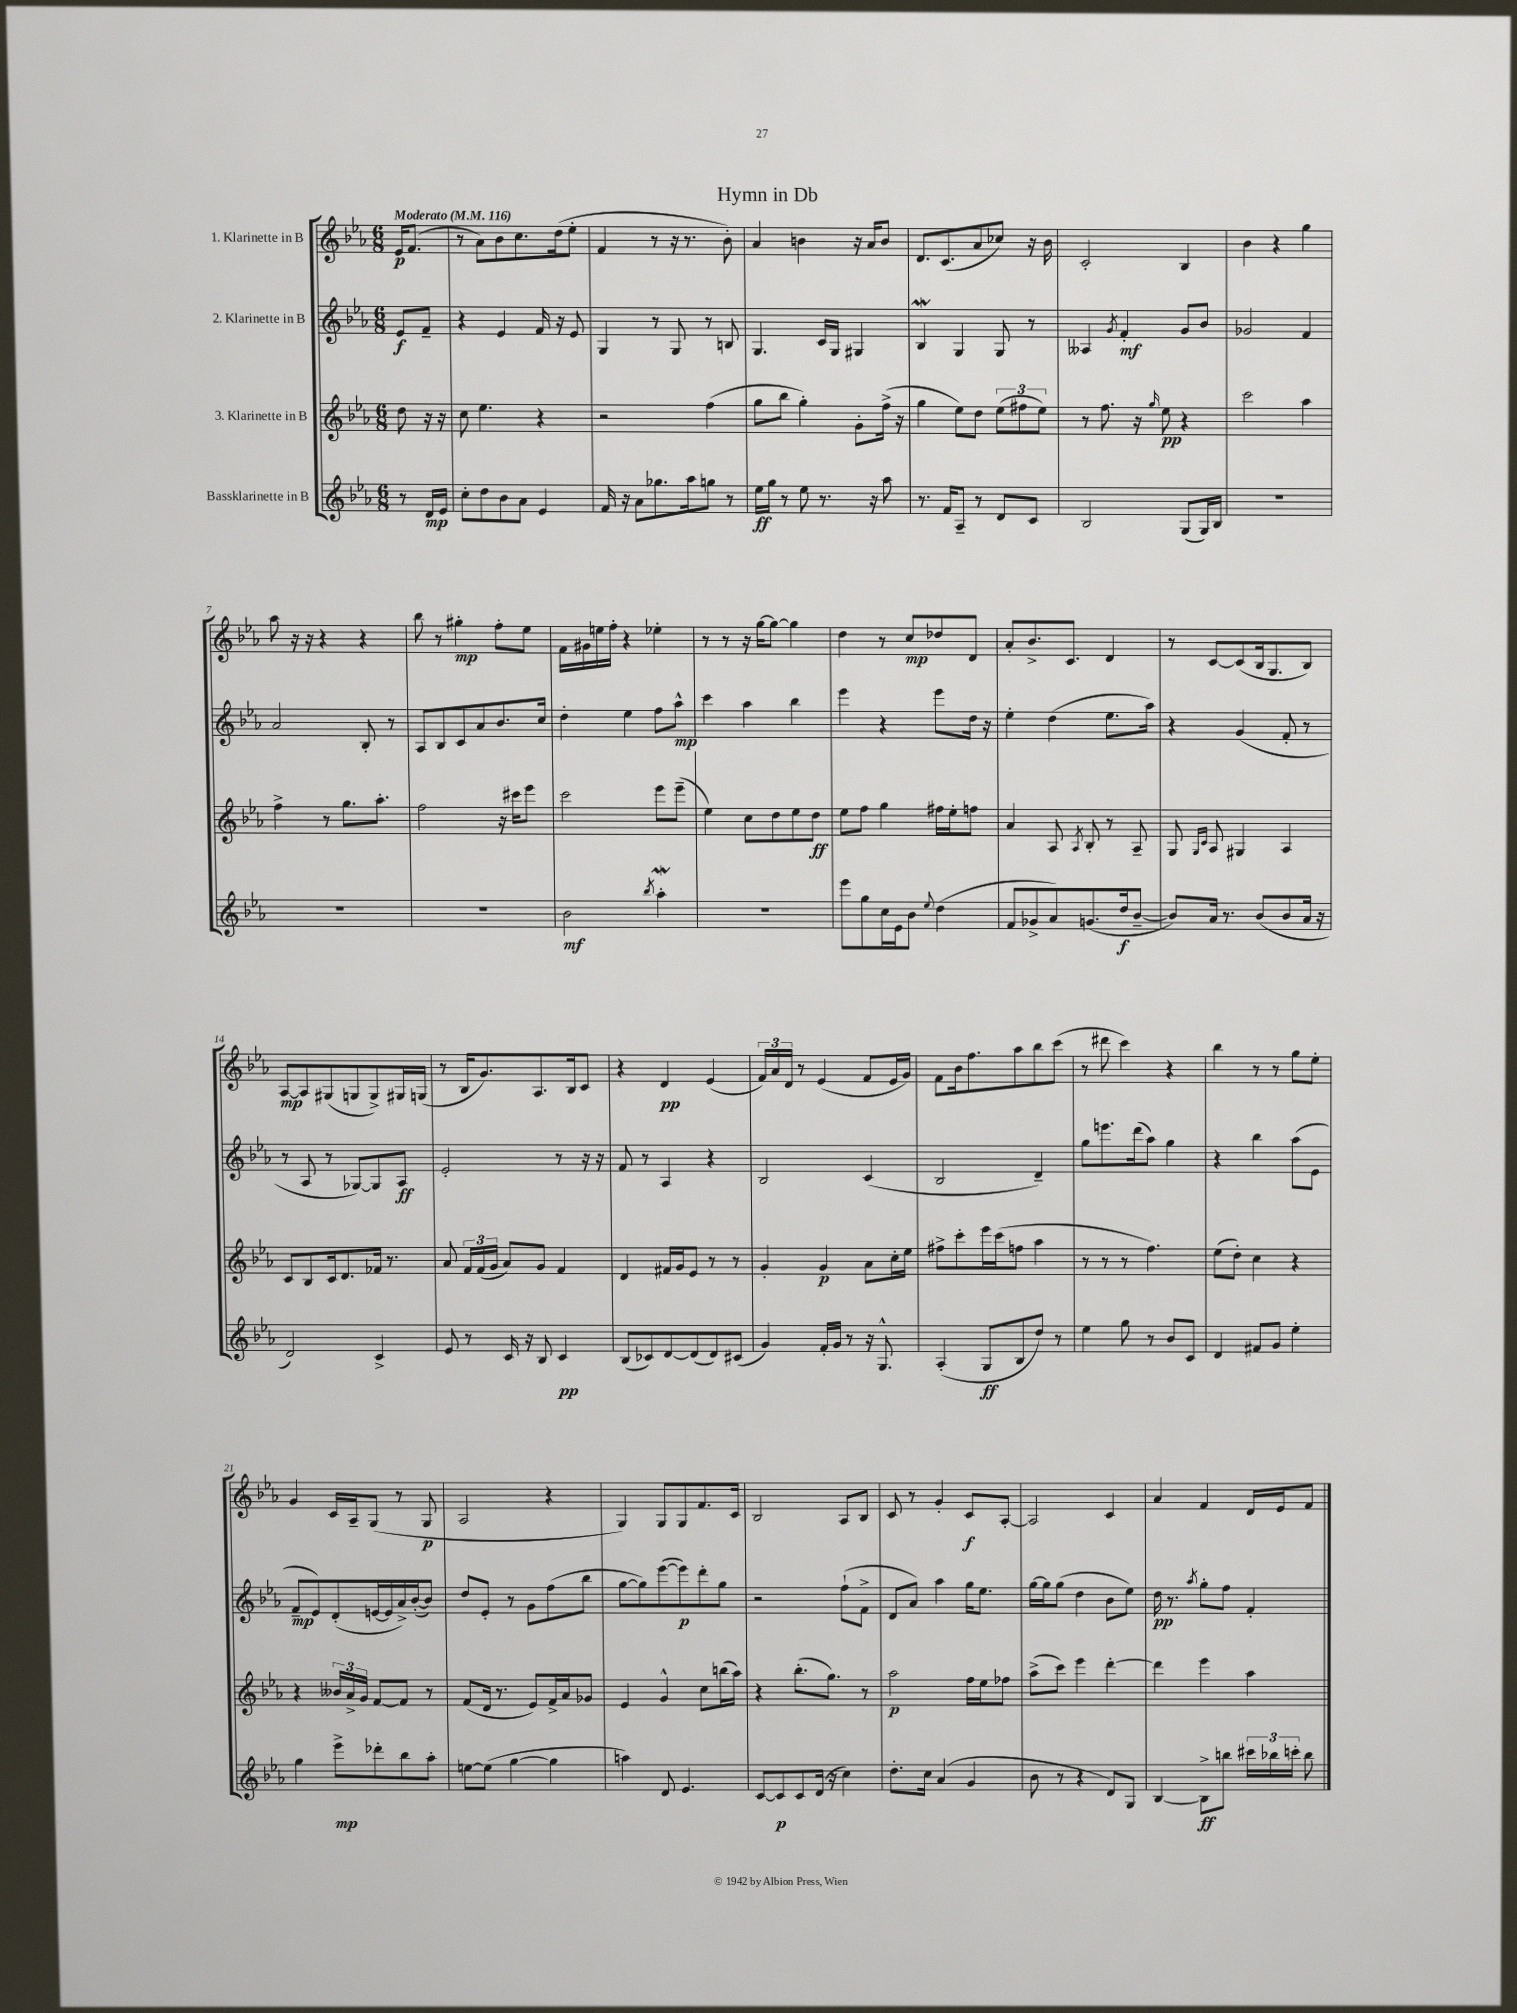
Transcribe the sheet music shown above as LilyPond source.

\header { title = "Hymn in Db" }
<<
\new StaffGroup <<
\new Staff = "s0" \with { instrumentName = "1. Klarinette in B" } {
    \clef treble \key ees \major \numericTimeSignature \time 6/8 \partial 4 \tempo "Moderato" 4 = 116
    \autoBeamOff ees'16[\p f'8.]( |
    r8 aes'8[) bes'8 c''8. d''16( ees''8]-. |
    f'4 r8 r16 r8. bes'8-.) |
    aes'4 b'4 r16 aes'16[ b'8] |
    d'8.[ c'8.( aes'8 ces''8]) r16 bes'16 |
    c'2-. bes4 |
    bes'4 r4 g''4 |
    aes''8 r16 r16 r4 r4 |
    bes''8 r8 gis''4-.\mp f''8[-. ees''8] |
    f'16[ gis'16 e''16 f''16]-. r4 ees''4-. |
    r8 r8 r16 g''16[~ g''8]~ g''4 |
    d''4 r8 c''8[\mp des''8 d'8] |
    aes'8[-. bes'8.-> c'8.] d'4 |
    r8 c'8[~ c'8( bes16 g8. bes8]) |
    aes8[~\mp aes8 gis8( g8 g8->) gis16 g16]( |
    r8 bes16[ g'8.) aes8. bes16 c'8] |
    r4 d'4\pp ees'4( |
    \tuplet 3/2 { f'16[) aes'16 d'16] } r8 ees'4( f'8[ ees'16 g'16]) |
    f'8[ bes'16 f''8. aes''8 bes''8 c'''8]( |
    r8 dis'''8 c'''4) r4 |
    bes''4 r8 r8 g''8[ ees''8]-. |
    g'4 c'16[ aes16-- g8]( r8 g8\p |
    aes2 r4 |
    g4) g8[ g8 f'8. c'16] |
    bes2 aes8[ bes8] |
    c'8 r8 g'4-. c'8[\f aes8]~-. |
    aes2 c'4 |
    aes'4 f'4 d'16[ ees'16 f'8] \bar "|." |
}
\new Staff = "s1" \with { instrumentName = "2. Klarinette in B" } {
    \clef treble \key ees \major \numericTimeSignature \time 6/8 \partial 4
    \autoBeamOff ees'8[\f f'8]-- |
    r4 ees'4 f'16 r16 ees'8 |
    g4 r8 g8 r8 b8 |
    g4. c'16[ g16] gis4 |
    bes4\mordent g4 g8 r8 |
    aeses4 \acciaccatura { g'8 } f'4-.\mf g'8[ bes'8] |
    ges'2 f'4 |
    aes'2 bes8-. r8 |
    aes8[ bes8 c'8 aes'8 bes'8. c''16] |
    d''4-. ees''4 f''8[ aes''8]-^\mp |
    c'''4 aes''4 bes''4 |
    ees'''4 r4 ees'''8[ d''16] r16 |
    ees''4-. d''4( ees''8.[ aes''16]) |
    r4 g'4( f'8-. r8 |
    r8 aes8 r8 ges8[~) ges8 aes8]\ff |
    ees'2-. r8 r16 r16 |
    f'8 r8 aes4 r4 |
    bes2 c'4( |
    bes2 d'4--) |
    g''8[ e'''8. d'''16( aes''8]) g''4 |
    r4 bes''4 aes''8[( ees'8] |
    f'8[--\mp ees'8) d'8-.( e'16~ e'16 aes'16->) bes'16~-.( bes'8]) |
    d''8[ ees'8]-. r8 g'8[ f''8( bes''8] |
    g''8[~ g''8) ees'''8~( ees'''8\p) d'''8-. g''8] |
    r2 f''8[-!( f'8]-> |
    d'8[ aes'8]) aes''4 g''16[ ees''8.] |
    g''16[~ g''16 g''8]( d''4 bes'8[ ees''8]) |
    d''16\pp r8. \acciaccatura { aes''8 } g''8[-. f''8] f'4-. \bar "|." |
}
\new Staff = "s2" \with { instrumentName = "3. Klarinette in B" } {
    \clef treble \key ees \major \numericTimeSignature \time 6/8 \partial 4
    \autoBeamOff d''8 r16 r16 |
    c''8 ees''4. r4 |
    r2 f''4( |
    g''8[ bes''8] g''4-.) g'8[-. f''16]->( r16 |
    g''4 ees''8[) d''8] \tuplet 3/2 { ees''8[( fis''8 ees''8]) } |
    r8 f''8. r16 \grace { g''16 } ees''8\pp r4 |
    c'''2 aes''4 |
    f''4-> r8 g''8.[ aes''8.]-. |
    f''2 r16 cis'''16[ ees'''8] |
    c'''2 ees'''8[ ees'''8]--( |
    ees''4) c''8[ d''8 ees''8 d''8]\ff |
    ees''8[ f''8] g''4 fis''16[ ees''16-. f''8] |
    aes'4 aes8 \acciaccatura { aes8 } bes8-. r8 aes8-- |
    g8 \grace { g16[ c'16] } aes8 gis4 aes4 |
    c'8[ bes8 c'16 d'8. fes'16] r8. |
    aes'8 \tuplet 3/2 { f'16[ f'16( g'16] } aes'8[) g'8] f'4 |
    d'4 fis'16[ g'16 ees'8] r8 r8 |
    g'4-. g'4\p aes'8[ c''16-. ees''16] |
    fis''8[-> c'''8-. ees'''16 c'''16( f''8] aes''4 |
    r8 r8 r8 f''4.) |
    ees''8[( d''8]-.) c''4 r4 |
    r4 \tuplet 3/2 { beses'16[ aes'16-> g'16] } f'8[~ f'8] r8 |
    f'8[( d'16] r8. ees'8[) f'16-> aes'16 ges'8] |
    ees'4 g'4-^ c''8[ b''16( aes''16]) |
    r4 bes''8.[-.( g''8.]) r8 |
    aes''2\p f''16[ ees''16 fes''8] |
    aes''8[->( c'''8]) ees'''4 d'''4~-. |
    d'''4 ees'''4 aes''4 \bar "|." |
}
\new Staff = "s3" \with { instrumentName = "Bassklarinette in B" } {
    \clef treble \key ees \major \numericTimeSignature \time 6/8 \partial 4
    \autoBeamOff r8 d'16[\mp ees'16] |
    c''8[-. d''8 bes'8 aes'8] ees'4 |
    f'16 r16 aes'8[ ges''8. aes''16 g''8] r8 |
    ees''16[\ff g''16] r8 ees''8 r8. r16 aes''8 |
    r8. f'16[ aes8]-- r8 d'8[ c'8] |
    bes2 g8[( g16) bes16] |
    R2. |
    R2. |
    R2. |
    bes'2\mf \acciaccatura { bes''8 } aes''4-.\mordent |
    R2. |
    ees'''8[ g''8 c''16 ees'16 bes'8] \appoggiatura { ees''8 } d''4( |
    f'8[ ges'8-> aes'8) g'8.( d''16\f bes'8]~-- |
    bes'8[) aes'16] r8. bes'8[( bes'8 aes'16] r16 |
    d'2) c'4-> |
    ees'8 r8 c'16 r16 bes8 c'4\pp |
    bes8[( ces'8) d'8~ d'8( d'8) cis'8]( |
    g'4) f'16[-. g'16] r8 r16 g8.-^ |
    aes4-.( g8[\ff bes8 d''8]) r8 |
    ees''4 g''8 r8 bes'8[ c'8] |
    d'4 fis'8[ g'8] ees''4-. |
    g''4 ees'''8[->\mp des'''8-. bes''8 aes''8]-. |
    e''8[~ e''8]( g''4~ g''4 |
    a''4) d'8 ees'4. |
    c'8[~ c'8\p c'8 d'16]( r16 c''4) |
    d''8.[-. c''16] aes'4( g'4 |
    bes'8 r8 r4 d'8[) g8] |
    bes4~ bes8[->\ff b''8] \tuplet 3/2 { cis'''16[ bes''16 c'''16]-. } bes''8 \bar "|." |
}
>>
>>
